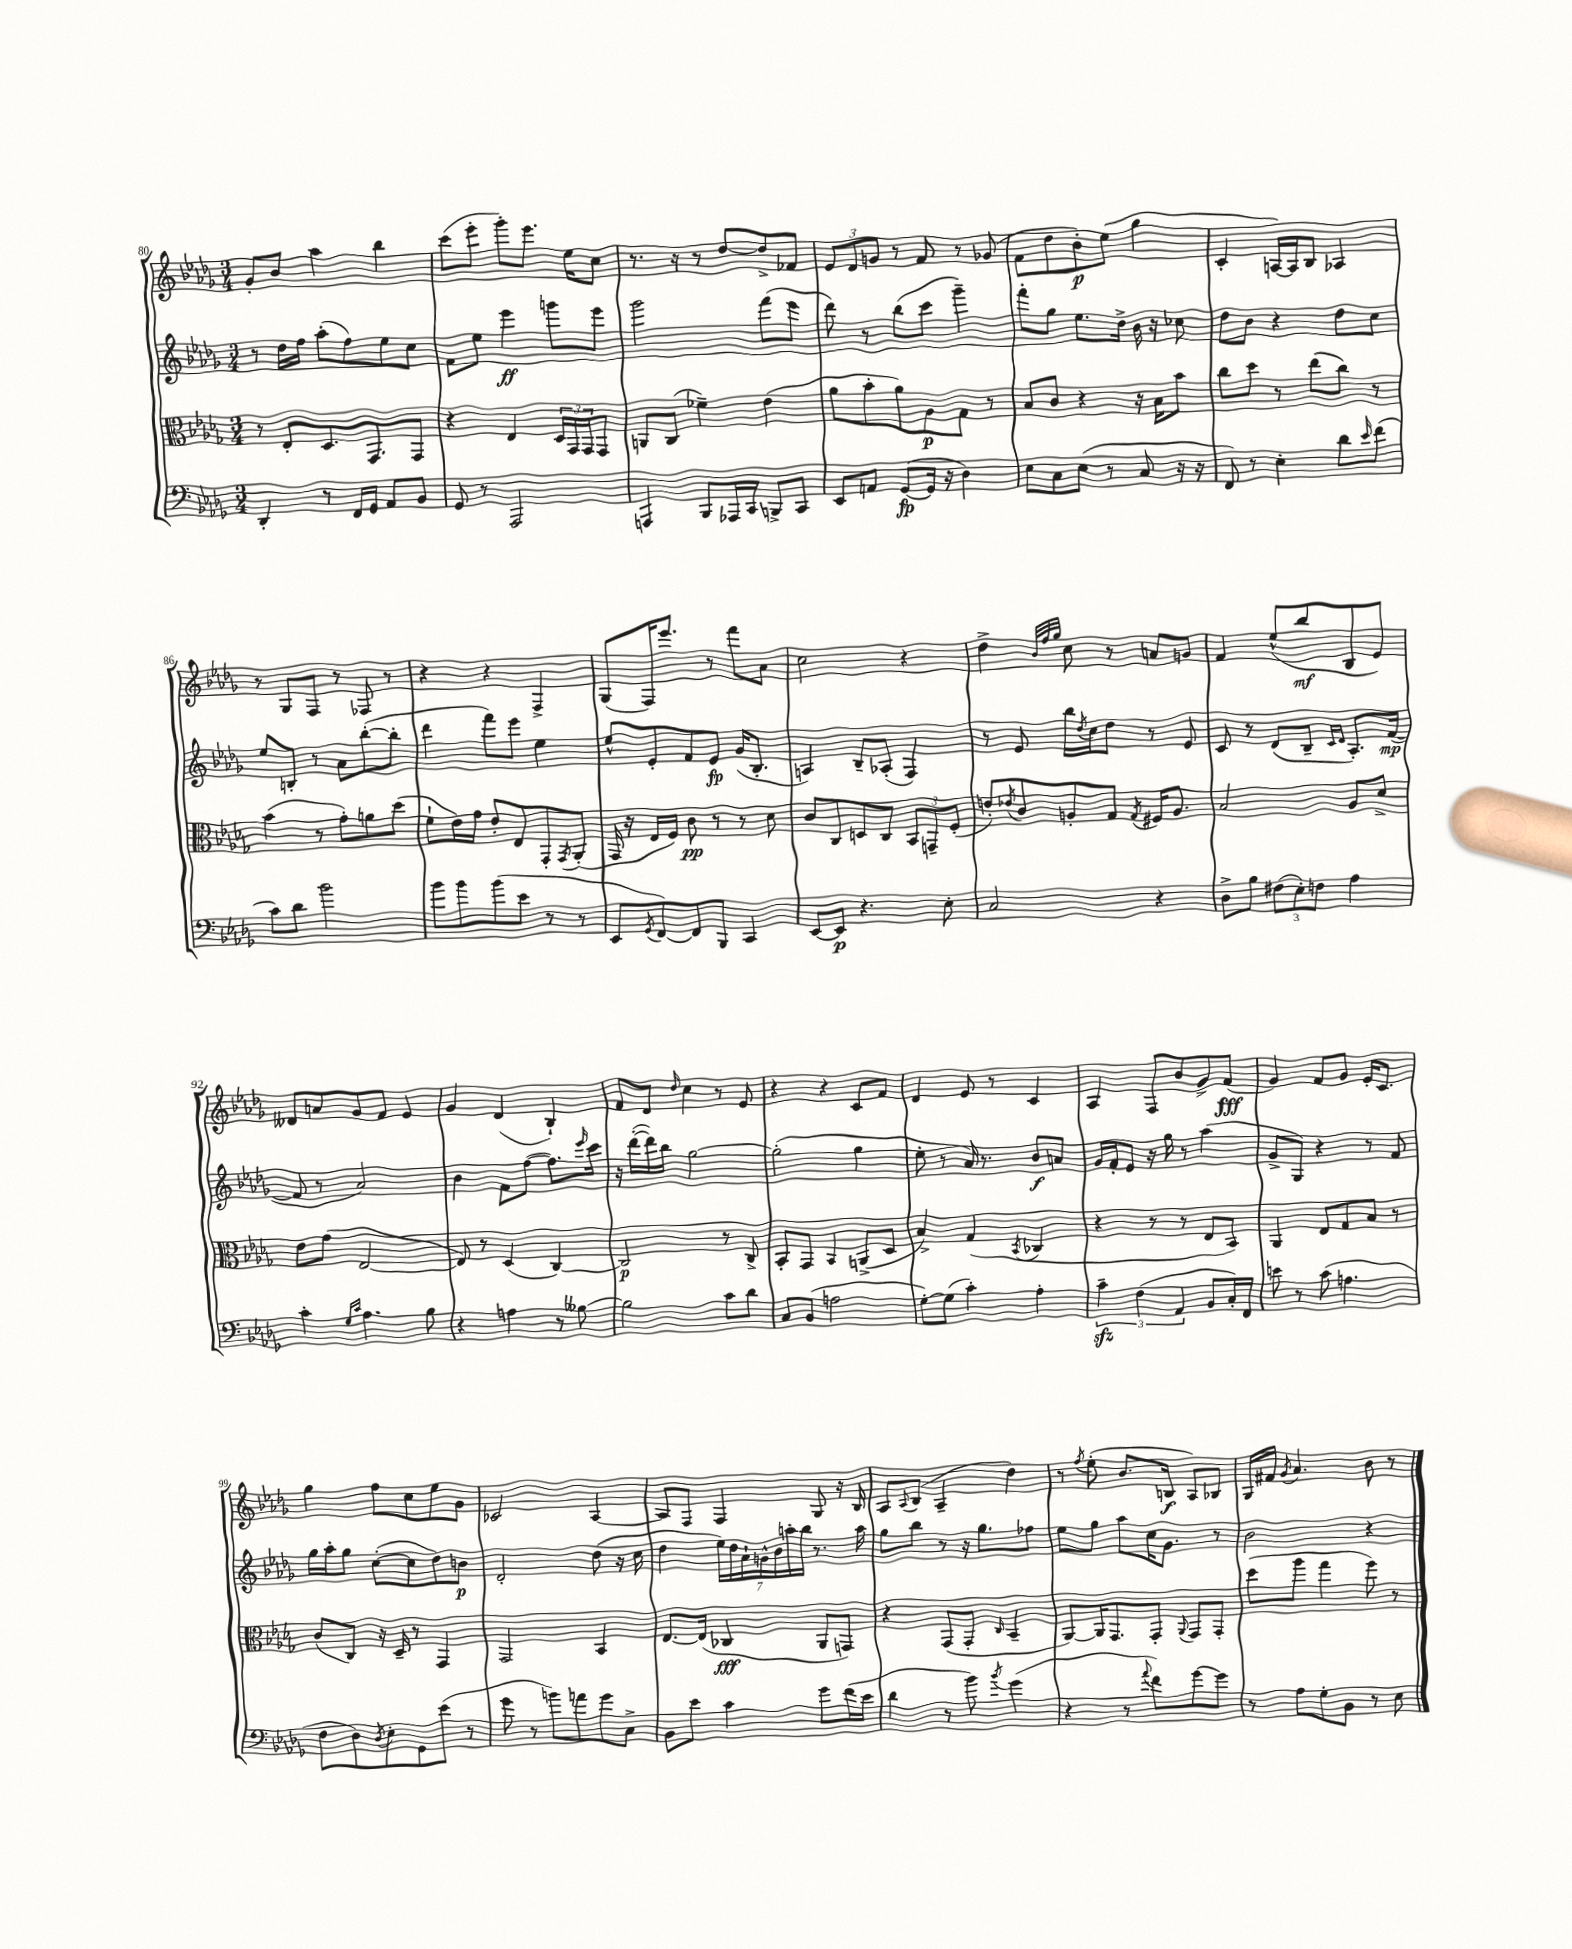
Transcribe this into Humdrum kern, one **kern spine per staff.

**kern	**kern	**kern	**kern
*staff4	*staff3	*staff2	*staff1
*clefF4	*clefC3	*clefG2	*clefG2
*k[b-e-a-d-g-]	*k[b-e-a-d-g-]	*k[b-e-a-d-g-]	*k[b-e-a-d-g-]
*M3/4	*M3/4	*M3/4	*M3/4
4DD-'	8r	8r	8g-'
.	8E-'	16dd-	8b-
.	.	16ff	.
8r	8.D-	(8aa-'	4aa-
16FF	.	8ff)	.
16GG-	8.GG-	.	.
8AA-	.	8ee-	4bb-
8BB-	8GG-	8cc	.
=	=	=	=
8GG-	4r	8f	(8ccc
8r	.	8ee-	8eee-'
2AAA-	4E-	4eee-	8ggg-')
.	.	.	8.eee-
.	24D-	8ggg	.
.	24GG-	.	.
.	.	.	16ee-
.	24GG-	.	.
.	8GG-	8eee-	8cc
=	=	=	=
4AAA	8AA	2ggg-	8.r
.	(8C	.	.
.	.	.	16r
8BBB-	4f-~)	.	8r
16AAA-	.	.	[8dd-
16CC	.	.	.
8BBB^	(4e-	(8fff	8dd-^]
8CC	.	8eee-	8f-
=	=	=	=
8EE-	8a-	8ddd-)	12e-
.	.	.	12d-
8AA	8b-'	8r	.
.	.	.	12g
([8GG-	8a-)	(8bb-	8r
16GG-]	8A-	8ccc	8f
16r	.	.	.
4D-)	8G-	4ggg-~)	8r
.	8r	.	(8g-
=	=	=	=
8E-	8B-	8fff'	8f
8C	8c	8gg-	8dd-
(8E-	4r	8.ee-	8b-')
8r	.	.	(8ee-
.	.	16dd-^	.
8C	16r	16b-	4gg-
.	16B-	16r	.
16r	8b-	8cc-	.
16r	.	.	.
=	=	=	=
8FF)	8cc	8dd-	4c'
8r	8dd-	8b-	.
4E-'	8r	4r	[16A)
.	.	.	16A]
.	(8ee-	.	8B-
8d-	8cc)	8dd-	4A-
16qqe-	.	.	.
(8f	8r	8cc	.
=	=	=	=
8c)	(4b-	8ee-	8r
8d-	.	8B'	8G-
2b-	8r	8r	8F
.	8g-')	8a-	8r
.	8a	([8bb-'	8F-
.	(8dd-	8bb-']	8r
=	=	=	=
8b-	8f`	4ddd-	4r
8b-	16e-)	.	.
.	16g-	.	.
(8b-	8e-'	8fff)	4r
8e-	8E-	8eee-	.
8r	8GG-'	4ee-	4F^
.	8qGG-	.	.
8r	(8AA-'	.	.
=	=	=	=
8EE-	16GG-	8ee-^^	(8G-
.	16r	.	.
8qGG-	.	.	.
[8FF)	16E-	8e-'	16F)
.	16F)	.	8.eee-
8FF]	8c	8f	.
8BBB-	8r	8e-	8r
4CC	8r	(16g-	8fff
.	.	8.B-'	.
.	8d-	.	8a-
=	=	=	=
[8EE-	8c	4A)	2cc
8EE-]	8C	.	.
4.r	8D	8B-~	.
.	8C	(8A-'	.
.	12BB-	4F)	4r
.	12GG~	.	.
8E-'	.	.	.
.	(12F'	.	.
=	=	=	=
2C	8e')	8r	4dd-^
.	8qe-	.	.
.	8c	8e-	.
.	.	.	32qqb-
.	.	.	32qqff
.	.	.	32qqgg-
.	8A'	16bb-	8cc
.	.	8qdd-	.
.	.	16cc	.
.	8G-	8dd-	8r
.	8qG-	.	.
4r	16F#	8r	8a
.	8.A	.	.
.	.	8e-	8g
=	=	=	=
8D-^	2B-	8c	4f
8B-	.	8r	.
(12F#	.	(8d-	(8ee-^^
12E-')	.	.	.
.	.	8B-~	8bb-
12F	.	.	.
.	.	16qqc	.
.	.	16qqd-	.
4A-	8A-	8.A-')	8B-
.	8d-^	.	8e-)
.	.	([16f	.
=	=	=	=
4c'	8e-	8f]	8d--
.	(8g-	8r	8a
16qqG-	.	.	.
16qqc	.	.	.
4.A-	[2E-	2a-)	8g-
.	.	.	8f
.	.	.	4e-
8B-	.	.	.
=	=	=	=
4r	8E-])	4b-	4g-
.	8r	.	.
4A	(4D-	8f	(4d-
.	.	([8ff	.
8r	[4C)	8.ff])	4B-`)
[8B--	.	.	.
.	.	16qqeee-	.
.	.	16ccc	.
=	=	=	=
2B--]	2C]	16r	8f
.	.	([16ddd-'	.
.	.	16ddd-])	8d-
.	.	16bb-	.
.	.	.	16qqdd-
.	.	[2gg-	4cc
8c	8r	.	8r
8d-	8C^	.	8e-
=	=	=	=
8C	8BB-'	(2gg-']	4r
(8BB-	8GG-	.	.
2A	4BB-	.	4r
.	(8AA^	4gg-	8c
.	8D-	.	8f
=	=	=	=
[8G-')	4B-^)	8ee-'	4d-
(8G-]	.	8r	.
4c')	(4G-	16a-)	8e-
.	.	8.r	.
.	.	.	8r
.	8qBB-	.	.
4A-'	4C-	8b-	4c
.	.	8a	.
=	=	=	=
6c~	4r	16g-	4A-
.	.	16f'	.
.	.	8e-	.
(6F	.	.	.
.	8r	16r	8F
.	.	16gg-	.
6AA-	.	.	.
.	8r	8r	8b-
8BB-	8E-	(4aa-	8g-^
16C')	8BB-)	.	(8f
16FF	.	.	.
=	=	=	=
8e	4AA-	8g-^	4g-)
8r	.	8G-)	.
(8c	8E-	4r	8f
4.A	8G-	.	8g-
.	8B-	8r	16e-'
.	.	.	8.c
.	8r	8f	.
=	=	=	=
8F	(8c	16gg-	4gg-
.	.	16aa-'	.
8D-)	8C)	8gg-	.
8qD-	.	.	.
8E-'	16r	([8cc'	8ff
.	16D-~	.	.
8GG-	8r	8cc]	8cc
(8e-	4GG-	8dd-)	8ee-
8r	.	8b	8g-
=	=	=	=
8g-	2GG-	2d-'	2c-
8r	.	.	.
8b)	.	.	.
8a	.	.	.
8g-	4BB-	(8dd-	[4A-
8C^	.	16r	.
.	.	16cc	.
=	=	=	=
8BB-	[8.E-	4dd-	8A-]
8e-	.	.	8F
.	(16E-]	.	.
4c	4C-	28ee-)	4F
.	.	28dd-	.
.	.	28a-`	.
.	.	28g^^	.
.	.	28b-	.
.	.	28aa'	.
.	.	28bb-	.
8g-	8AA-	8.r	8G-
(16f	8GG)	.	16r
16e-	.	16aa	16B-
=	=	=	=
4d-	4r	8gg-	8A-
.	.	.	8qqA-
.	.	8bb-	(8B-
8r	(8GG-	8r	4A-~
8b-)	8GG-'	16r	.
.	.	8.gg-	.
8qb-	16qqC	.	.
(4g-	4BB-~	.	4dd-)
.	.	8ff-	.
=	=	=	=
4r	[8AA-)	8ee-	8r
.	.	.	8qff
.	16AA-]	8gg-	(8ee-'
.	8.GG-	.	.
8r	.	8aa-	8.b-
8qqa-	.	.	.
8f)	8GG-'	16cc	.
.	.	8.g-	16B
.	8qqAA-	.	.
[8g-	8GG-	.	8A-)
8g-]	8GG-'	8r	8B-
=	=	=	=
8r	(8dd-	2b-	16G-
.	.	.	16f#
.	.	.	8qg-
8A-	8aa-	.	4.a-
8G-'	4gg-	.	.
8BB-	.	.	.
8r	8ff)	4r	8b-
8E-	8r	.	8r
==	==	==	==
*-	*-	*-	*-
